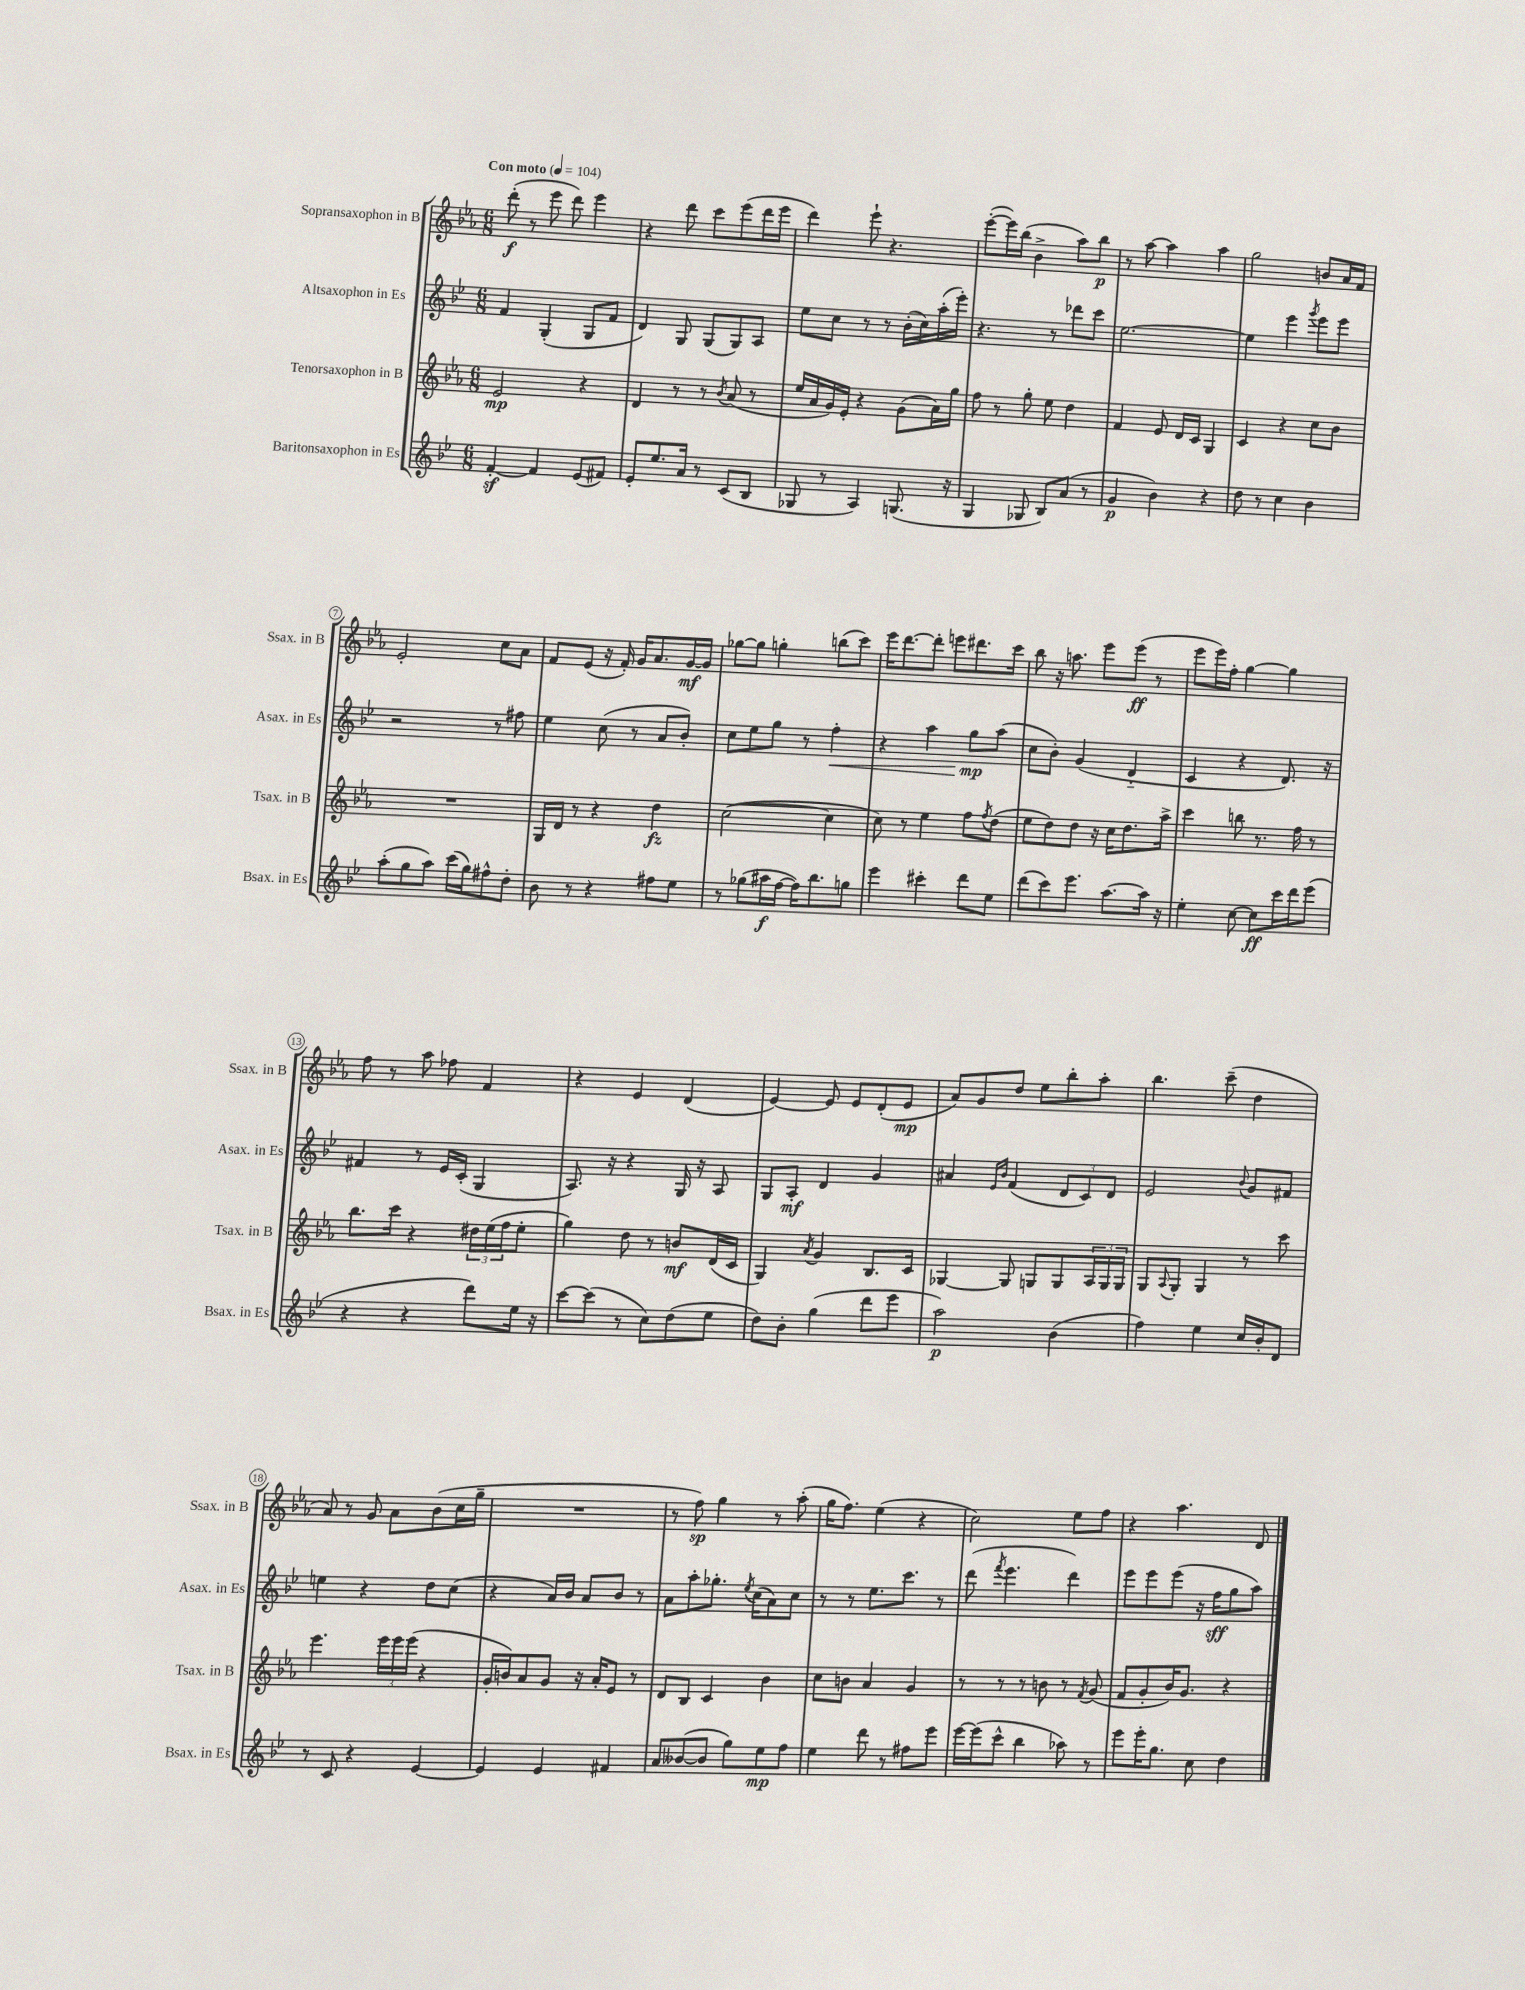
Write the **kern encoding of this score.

**kern	**dynam	**kern	**dynam	**kern	**dynam	**kern	**dynam
*part4	*part4	*part3	*part3	*part2	*part2	*part1	*part1
*staff4	*staff4	*staff3	*staff3	*staff2	*staff2	*staff1	*staff1
*I"Baritonsaxophon in Es	*	*I"Tenorsaxophon in B	*	*I"Altsaxophon in Es	*	*I"Sopransaxophon in B	*
*I'Bsax. in Es	*	*I'Tsax. in B	*	*I'Asax. in Es	*	*I'Ssax. in B	*
*clefG2	*	*clefG2	*	*clefG2	*	*clefG2	*
*k[b-e-]	*	*k[b-e-a-]	*	*k[b-e-]	*	*k[b-e-a-]	*
*M6/8	*	*M6/8	*	*M6/8	*	*M6/8	*
*MM104	*	*MM104	*	*MM104	*	*MM104	*
=1	=1	=1	=1	=1	=1	=1	=1
!	!	!	!	!	!	!LO:TX:a:B:t=Con moto	!
[4fz'/	.	2e-/	mp	4f/	.	(8ddd'\	f
.	.	.	.	.	.	8r	.
4f/]	.	.	.	(4G'/	.	8eee-\	.
.	.	.	.	.	.	8ddd\)	.
(8e-/L	.	4r	.	8G/L	.	4eee-\	.
8f#X/J)	.	.	.	8f/J	.	.	.
=2	=2	=2	=2	=2	=2	=2	=2
8e-'/L	.	4d/	.	4d/)	.	4r	.
8.ee-/	.	.	.	.	.	.	.
.	.	8r	.	8G/	.	8ddd\	.
16a/Jk	.	.	.	.	.	.	.
8r	.	8r	.	(8G/L	.	8ccc\L	.
.	.	8qb-/	.	.	.	.	.
(8c/L	.	(8a-/	.	8G/)	.	(8eee-\	.
8B-/J	.	8r	.	8A/J	.	16ddd\L	.
.	.	.	.	.	.	16eee-\JJ	.
=3	=3	=3	=3	=3	=3	=3	=3
8G-X/	.	16ee-/LL	.	8ee-\L	.	4ddd\)	.
.	.	16a-/	.	.	.	.	.
8r	.	16g/)	.	8cc\J	.	.	.
.	.	16e-'/JJ	.	.	.	.	.
4A/)	.	4r	.	8r	.	8eee-`\	.
.	.	.	.	8r	.	4.r	.
(8.Gn/	.	(8g\L	.	(16b-'\LL	.	.	.
.	.	.	.	16cc\)	.	.	.
.	.	16a-\L)	.	(16aa'\	.	.	.
16r	.	16gg\JJ	.	16eee-'\JJ)	.	.	.
=4	=4	=4	=4	=4	=4	=4	=4
4G/	.	8ff\	.	4.r	.	([8eee-'\L	.
.	.	8r	.	.	.	16eee-\L])	.
.	.	.	.	.	.	(16bb-\JJ	.
8G-X/	.	8gg'\	.	.	.	4b-^\	.
8B-/L)	.	8ee-\	.	8r	.	.	.
(8a/J	.	4dd\	.	8ddd-X\L	.	8aa-\L)	.
8r	.	.	.	8ccc\J	.	8bb-\J	p
=5	=5	=5	=5	=5	=5	=5	=5
4g/	p	4f/	.	[2.ee-\	.	8r	.
.	.	.	.	.	.	[8aa-\	.
4b-\)	.	8e-/	.	.	.	4aa-\]	.
.	.	16d/LL	.	.	.	.	.
.	.	16c/JJ	.	.	.	.	.
4r	.	4G/	.	.	.	4aa-\	.
=6	=6	=6	=6	=6	=6	=6	=6
8dd\	.	4c/	.	4ee-\]	.	2gg\	.
8r	.	.	.	.	.	.	.
4cc\	.	4r	.	4eee-\	.	.	.
.	.	.	.	8qggg/	.	.	.
4b-\	.	8cc\L	.	8eee-\L	.	8bn/L	.
.	.	8b-\J	.	8eee-\J	.	16a-/L	.
.	.	.	.	.	.	16f/JJ	.
!!LO:LB:g=z
=7	=7	=7	=7	=7	=7	=7	=7
(8aa'\L	.	2.r	.	2r	.	2e-'/	.
8gg\	.	.	.	.	.	.	.
8aa\J)	.	.	.	.	.	.	.
(16ccc\LL	.	.	.	.	.	.	.
16gg\J)	.	.	.	.	.	.	.
8ff#X^^\	.	.	.	8r	.	8cc\L	.
8dd'\J	.	.	.	8ff#X\	.	8a-\J	.
=8	=8	=8	=8	=8	=8	=8	=8
8b-\	.	16G/LL	.	4ee-\	.	8f/L	.
.	.	16d/JJ	.	.	.	.	.
8r	.	8r	.	.	.	(8e-/J	.
4r	.	4r	.	(8cc\	.	16r	.
.	.	.	.	.	.	16f'/)	.
.	.	.	.	8r	.	16g/KL	.
.	.	.	.	.	.	8.a-/	.
8ff#X\L	.	4dd\	fz	8a/L	.	.	.
8ee-\J	.	.	.	8b-'/J)	.	[16g/L	mf
.	.	.	.	.	.	16g/JJ]	.
=9	=9	=9	=9	=9	=9	=9	=9
8r	.	([2cc\	.	8cc\L	.	[8gg-X\L	.
(8gg-X\L	.	.	.	8ee-\	.	8gg-\J]	.
16aa#X\L	f	.	.	8gg\J	.	4ggn'\	.
[16ff\JJ	.	.	.	.	.	.	.
16ff\KL])	.	.	.	8r	.	.	.
8.bb-\	.	.	.	.	.	.	.
!	!	!	!	!	!LO:HP:b	!	!
.	.	4cc\]	.	4ff'\	<	(8bbn\L	.
8ggn\J	.	.	.	.	.	8ccc\J)	.
=10	=10	=10	=10	=10	=10	=10	=10
4eee-\	.	8cc\)	.	4r	.	16eee-\KL	.
.	.	.	.	.	.	[8.ddd\	.
.	.	8r	.	.	.	.	.
4ccc#X'\	.	4ee-\	.	4aa\	.	8ddd'\J]	.
.	.	.	.	.	.	8eeen\L	.
8ddd\L	.	8ff\L	.	8gg\L	mp	8.ddd#X\	.
.	.	8qff/	.	.	.	.	.
8ee-\J	.	(8dd\J	.	(8aa\J	[	.	.
.	.	.	.	.	.	16ccc\Jk	.
=11	=11	=11	=11	=11	=11	=11	=11
(8ddd\L	.	8ee-\L	.	8cc\L	.	8bb-\	.
8ccc\)	.	8dd\)	.	8b-'\J)	.	16r	.
.	.	.	.	.	.	8.aan\	.
8.eee-\J	.	8dd\J	.	(4g/	.	.	.
.	.	16r	.	.	.	8eee-\L	.
[8.aa\L	.	16cc\KL	.	.	.	.	.
.	.	8.dd\	.	4d/	.	(8eee-\J	ff
16aa\Jk]	.	.	.	.	.	8r	.
16r	.	16aa-^\Jk	.	.	.	.	.
=12	=12	=12	=12	=12	=12	=12	=12
4ee-'\	.	4ccc\	.	4c/	.	8eee-\L	.
.	.	.	.	.	.	16eee-\L)	.
.	.	.	.	.	.	16ff'\JJ	.
[8cc\	.	8bbn\	.	4r	.	[4gg\	.
8cc\L]	ff	8.r	.	.	.	.	.
16ccc\L	.	.	.	8.d/)	.	4gg\]	.
16ddd\J	.	16ff\	.	.	.	.	.
(8eee-\J	.	8r	.	.	.	.	.
.	.	.	.	16r	.	.	.
!!LO:LB:g=z
=13	=13	=13	=13	=13	=13	=13	=13
4r	.	8.bb-\L	.	4f#X/	.	8ff\	.
.	.	.	.	.	.	8r	.
.	.	16ccc\Jk	.	.	.	.	.
4r	.	4r	.	8r	.	8aa-\	.
.	.	.	.	16e-/LL	.	8ff-X\	.
.	.	.	.	(16c'/JJ	.	.	.
8ddd\L)	.	24dd#X\LL	.	4G/	.	4f/	.
.	.	(24ee-\	.	.	.	.	.
.	.	24ff\J	.	.	.	.	.
16ee-\Jk	.	8ee-'\J	.	.	.	.	.
16r	.	.	.	.	.	.	.
=14	=14	=14	=14	=14	=14	=14	=14
[8ccc\L	.	4gg\)	.	8.A/)	.	4r	.
(8ccc\J]	.	.	.	.	.	.	.
.	.	.	.	16r	.	.	.
8r	.	8dd\	.	4r	.	4e-/	.
8cc\L)	.	8r	.	.	.	.	.
(8dd\	.	8bn/L	mf	16G/	.	(4d/	.
.	.	.	.	16r	.	.	.
8ee-\J	.	(16d/L	.	8A/	.	.	.
.	.	16c/JJ	.	.	.	.	.
=15	=15	=15	=15	=15	=15	=15	=15
8dd\L)	.	4G/)	.	8G/L	.	[4e-/)	.
8b-'\J	.	.	.	8A'/J	mf	.	.
.	.	8qa-/	.	.	.	.	.
(4gg\	.	4g/	.	4d/	.	8e-/]	.
.	.	.	.	.	.	8e-/L	.
8ddd\L	.	8.B-/L	.	4g/	.	(8d'/	.
8eee-\J	.	.	.	.	.	8e-/J	mp
.	.	16c/Jk	.	.	.	.	.
=16	=16	=16	=16	=16	=16	=16	=16
2aa\)	p	[4G-X/	.	4a#X/	.	8a-/L)	.
.	.	.	.	.	.	8g/	.
.	.	.	.	16qqe-/LL	.	.	.
.	.	.	.	16qqb-/JJ	.	.	.
.	.	8G-/]	.	(4f/	.	8dd/J	.
.	.	8Gn/L	.	.	.	8ee-\L	.
(4b-\	.	8G/	.	12d/L	.	8bb-'\	.
.	.	.	.	12c/)	.	.	.
.	.	24A-/L	.	.	.	8aa-'\J	.
.	.	24G/	.	12d/J	.	.	.
.	.	24G/JJ	.	.	.	.	.
=17	=17	=17	=17	=17	=17	=17	=17
4ff\)	.	8G/L	.	2e-/	.	4.bb-\	.
.	.	8qqA-/	.	.	.	.	.
.	.	8G'/J	.	.	.	.	.
4ee-\	.	4G/	.	.	.	.	.
.	.	.	.	.	.	(8ccc~\	.
.	.	.	.	8qqb-/	.	.	.
16cc/LL	.	8r	.	8g/L	.	4dd\	.
16b-'/J	.	.	.	.	.	.	.
8d/J	.	8ccc\	.	8f#X/J	.	.	.
!!LO:LB:g=z
=18	=18	=18	=18	=18	=18	=18	=18
8r	.	4.eee-\	.	4een\	.	8a-/)	.
8c/	.	.	.	.	.	8r	.
4r	.	.	.	4r	.	8g/	.
.	.	24eee-\LL	.	.	.	8a-\L	.
.	.	24eee-\	.	.	.	.	.
.	.	(24eee-\JJ	.	.	.	.	.
[4e-/	.	4r	.	8dd\L	.	(8b-\	.
.	.	.	.	(8cc\J	.	16cc\L	.
.	.	.	.	.	.	16gg~\JJ	.
=19	=19	=19	=19	=19	=19	=19	=19
4e-/]	.	16g'/LL	.	4r	.	2.r	.
.	.	16bn/J)	.	.	.	.	.
.	.	8a-/	.	.	.	.	.
4e-/	.	8g/J	.	16a/LL)	.	.	.
.	.	.	.	16b-/JJ	.	.	.
.	.	16r	.	8a/L	.	.	.
.	.	16a-'/KL	.	.	.	.	.
4f#X/	.	8e-/J	.	8b-/J	.	.	.
.	.	8r	.	8r	.	.	.
=20	=20	=20	=20	=20	=20	=20	=20
8a/L	.	8d/L	.	8a\L	.	8r	.
([8b--X/	.	8B-/J	.	8aa'\	.	8ff\)	sp
8b--/J]	.	4c/	.	8.gg-X'\J	.	4gg\	.
8gg\L)	.	.	.	.	.	.	.
.	.	.	.	8qee-/	.	.	.
.	.	.	.	(16cc\KL	.	.	.
8ee-\	mp	4b-\	.	8a\)	.	8r	.
8ff\J	.	.	.	8cc\J	.	(8aa-'\	.
=21	=21	=21	=21	=21	=21	=21	=21
4ee-\	.	8cc\L	.	8r	.	16gg\KL	.
.	.	.	.	.	.	8.ff\J)	.
.	.	8bn\J	.	8r	.	.	.
8ddd\	.	4a-/	.	8.ee-\L	.	(4ee-\	.
8r	.	.	.	.	.	.	.
.	.	.	.	8.ccc\J	.	.	.
8ff#X\L	.	4g/	.	.	.	4r	.
8eee-\J	.	.	.	8r	.	.	.
=22	=22	=22	=22	=22	=22	=22	=22
[16eee-\LL	.	8r	.	(8ddd\	.	2cc\)	.
(16eee-\J]	.	.	.	.	.	.	.
.	.	.	.	8qfff/	.	.	.
8ccc^^\J	.	8r	.	4.eee-\	.	.	.
4bb-\	.	8r	.	.	.	.	.
.	.	8bn\	.	.	.	.	.
8aa-X\)	.	8r	.	4ddd\)	.	8ee-\L	.
.	.	8qf/	.	.	.	.	.
8r	.	(8g/	.	.	.	8ff\J	.
=23	=23	=23	=23	=23	=23	=23	=23
8eee-\L	.	8f/L	.	8eee-\L	.	4r	.
16eee-'\K	.	8g'/	.	8eee-\	.	.	.
8.gg\J	.	.	.	.	.	.	.
.	.	16b-/K)	.	(8eee-\J	.	4.aa-\	.
.	.	8.g/J	.	.	.	.	.
8cc\	.	.	.	16r	.	.	.
.	.	.	.	16ff\KL	sff	.	.
4dd\	.	4r	.	8gg\	.	.	.
.	.	.	.	8aa\J)	.	8d/	.
==	==	==	==	==	==	==	==
*-	*-	*-	*-	*-	*-	*-	*-
